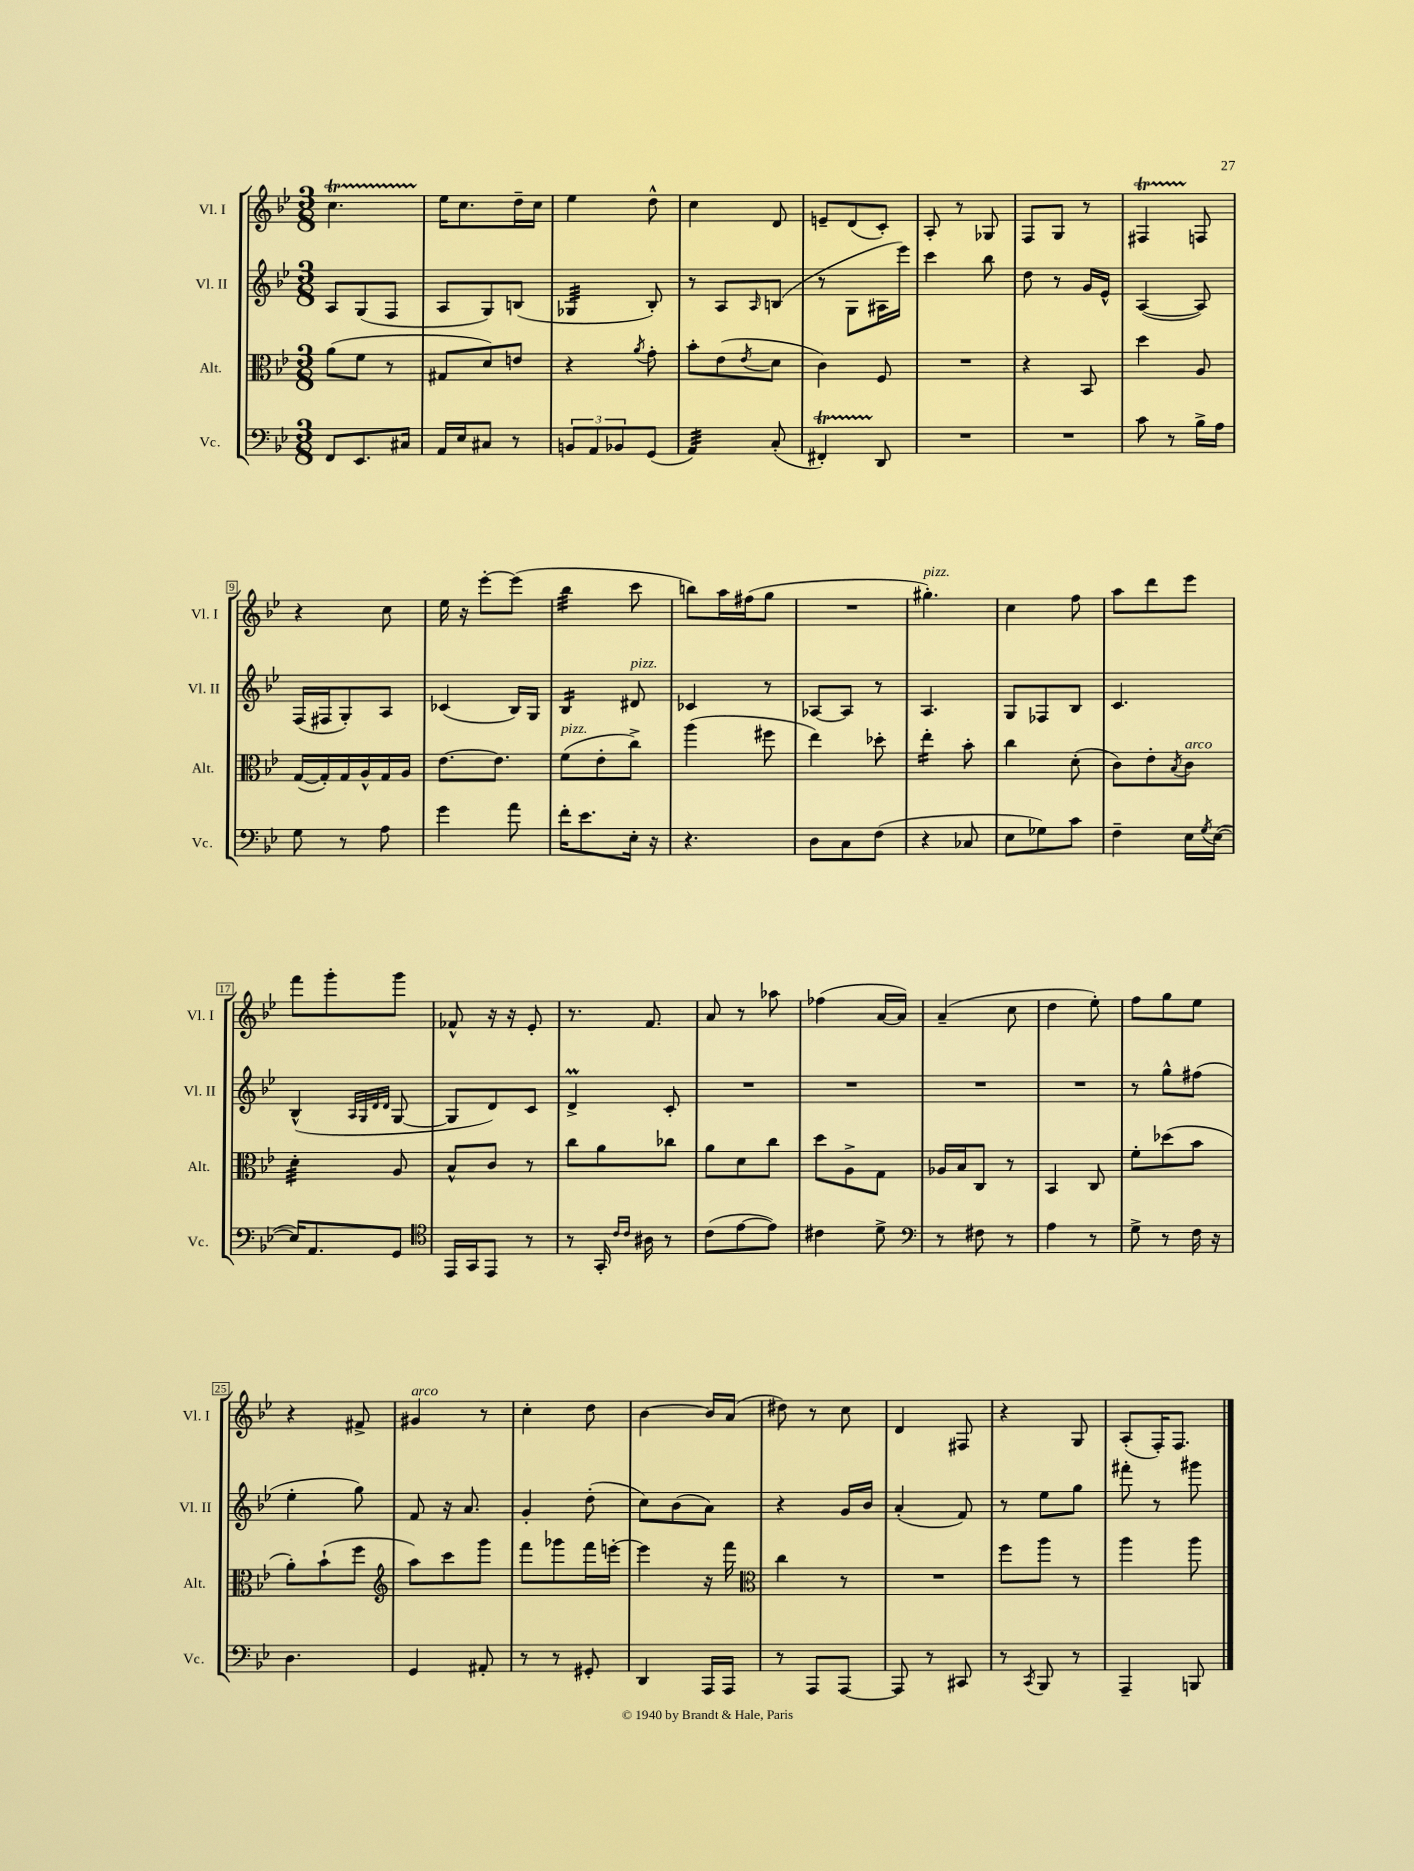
<<
\new StaffGroup <<
\new Staff = "s0" \with { instrumentName = "Vl. I" shortInstrumentName = "Vl. I" } {
    \clef treble \key bes \major \numericTimeSignature \time 3/8
    c''4.\startTrillSpan |
    ees''16\stopTrillSpan c''8. d''16-- c''16 |
    ees''4 d''8-^ |
    c''4 d'8 |
    e'8-- d'8( c'8-.) |
    a8-. r8 ges8 |
    f8 g8 r8 |
    fis4\startTrillSpan f8\stopTrillSpan |
    r4 c''8 |
    ees''16 r16 ees'''8~-. ees'''8( |
    bes''4:32 c'''8 |
    b''8) a''16 fis''16( g''8 |
    R4. |
    gis''4.-.^\markup { \italic "pizz." }) |
    c''4 f''8 |
    a''8 d'''8 ees'''8 |
    f'''8 g'''8-. g'''8 |
    fes'8-^ r16 r16 ees'8-. |
    r8. f'8. |
    a'8 r8 aes''8 |
    fes''4( a'16~ a'16) |
    a'4--( c''8 |
    d''4 ees''8-.) |
    f''8 g''8 ees''8 |
    r4 fis'8-> |
    gis'4^\markup { \italic "arco" } r8 |
    c''4-. d''8 |
    bes'4~ bes'16 a'16( |
    dis''8) r8 c''8 |
    d'4 fis8 |
    r4 g8 |
    a8-.( f16-.) f8. \bar "|." |
}
\new Staff = "s1" \with { instrumentName = "Vl. II" shortInstrumentName = "Vl. II" } {
    \clef treble \key bes \major \numericTimeSignature \time 3/8
    a8 g8( f8 |
    a8 g8) b8( |
    ges4:32 bes8-.) |
    r8 a8 \grace { a16 } b8( |
    r8 g8 ais16 ees'''16) |
    c'''4 bes''8 |
    d''8 r8 g'16 ees'16-^ |
    a4~( a8) |
    f16( fis16 g8-.) a8 |
    ces'4( bes16) g16 |
    bes4:16 dis'8^\markup { \italic "pizz." } |
    ces'4 r8 |
    aes8~ aes8 r8 |
    a4. |
    g8 fes8 bes8 |
    c'4. |
    bes4-^( \grace { a32 g32 d'32 d'32 } g8~ |
    g8 d'8) c'8 |
    d'4->\prall c'8-. |
    R4. |
    R4. |
    R4. |
    R4. |
    r8 g''8-^ fis''8( |
    ees''4-. g''8) |
    f'8 r16 a'8. |
    g'4-. d''8-.( |
    c''8) bes'8( a'8) |
    r4 g'16 bes'16 |
    a'4-.( f'8) |
    r8 ees''8 g''8 |
    fis'''8-. r8 gis'''8 \bar "|." |
}
\new Staff = "s2" \with { instrumentName = "Alt." shortInstrumentName = "Alt." } {
    \clef alto \key bes \major \numericTimeSignature \time 3/8
    a'8( f'8 r8 |
    gis8 d'8) e'8 |
    r4 \acciaccatura { a'8 } g'8-. |
    bes'8-. ees'8( \acciaccatura { ees'8 } d'8 |
    c'4) f8 |
    R4. |
    r4 bes,8 |
    d''4 a8 |
    g16~( g16-.) g16 a16-^ g16 a16 |
    ees'8.~ ees'8. |
    f'8^\markup { \italic "pizz." }( ees'8-. c''8->) |
    a''4( fis''8 |
    ees''4) des''8-. |
    ees''4:16-. bes'8-. |
    c''4 d'8-.( |
    c'8) ees'8-. \acciaccatura { bes8 } c'8^\markup { \italic "arco" } |
    d'4:32-. a8 |
    bes8-^ c'8 r8 |
    c''8 a'8 ces''8 |
    a'8 d'8 c''8 |
    d''8 a8-> g8 |
    aes16 bes16 c8 r8 |
    bes,4 c8 |
    f'8-. des''8( bes'8 |
    a'8-.) bes'8-!( f''8 |
    \clef treble a''8) c'''8 g'''8 |
    f'''8 ges'''8 f'''16 e'''16~-. |
    e'''4 r16 f'''16 |
    \clef alto c''4 r8 |
    R4. |
    f''8 a''8 r8 |
    a''4 a''8 \bar "|." |
}
\new Staff = "s3" \with { instrumentName = "Vc." shortInstrumentName = "Vc." } {
    \clef bass \key bes \major \numericTimeSignature \time 3/8
    f,8 ees,8. cis16 |
    a,16 ees16 cis8 r8 |
    \tuplet 3/2 { b,8 a,8 bes,8 } g,8( |
    a,4:32) c8-.( |
    fis,4-.\startTrillSpan) d,8\stopTrillSpan |
    R4. |
    R4. |
    c'8 r8 bes16-> a16 |
    g8 r8 a8 |
    g'4 a'8 |
    f'16-. ees'8. ees16-. r16 |
    r4. |
    d8 c8 f8( |
    r4 ces8 |
    ees8 ges8) c'8 |
    f4-- ees16 \acciaccatura { g8 } ees16~( |
    ees16) a,8. g,8 |
    \clef tenor ees,16 g,16 ees,8 r8 |
    r8 g,16-. \grace { c'16 c'16 } ais16 r8 |
    c'8( ees'8~ ees'8) |
    cis'4 d'8-> |
    \clef bass r8 fis8 r8 |
    a4 r8 |
    g8-> r8 f16 r16 |
    d4. |
    g,4 ais,8-. |
    r8 r8 gis,8-. |
    d,4 a,,16 a,,16 |
    r8 a,,8 a,,8~ |
    a,,8 r8 cis,8 |
    r8 \acciaccatura { c,8 } bes,,8 r8 |
    a,,4-- b,,8 \bar "|." |
}
>>
>>
\layout { \context { \Score \override BarNumber.stencil = #(make-stencil-boxer 0.1 0.3 ly:text-interface::print) } }
